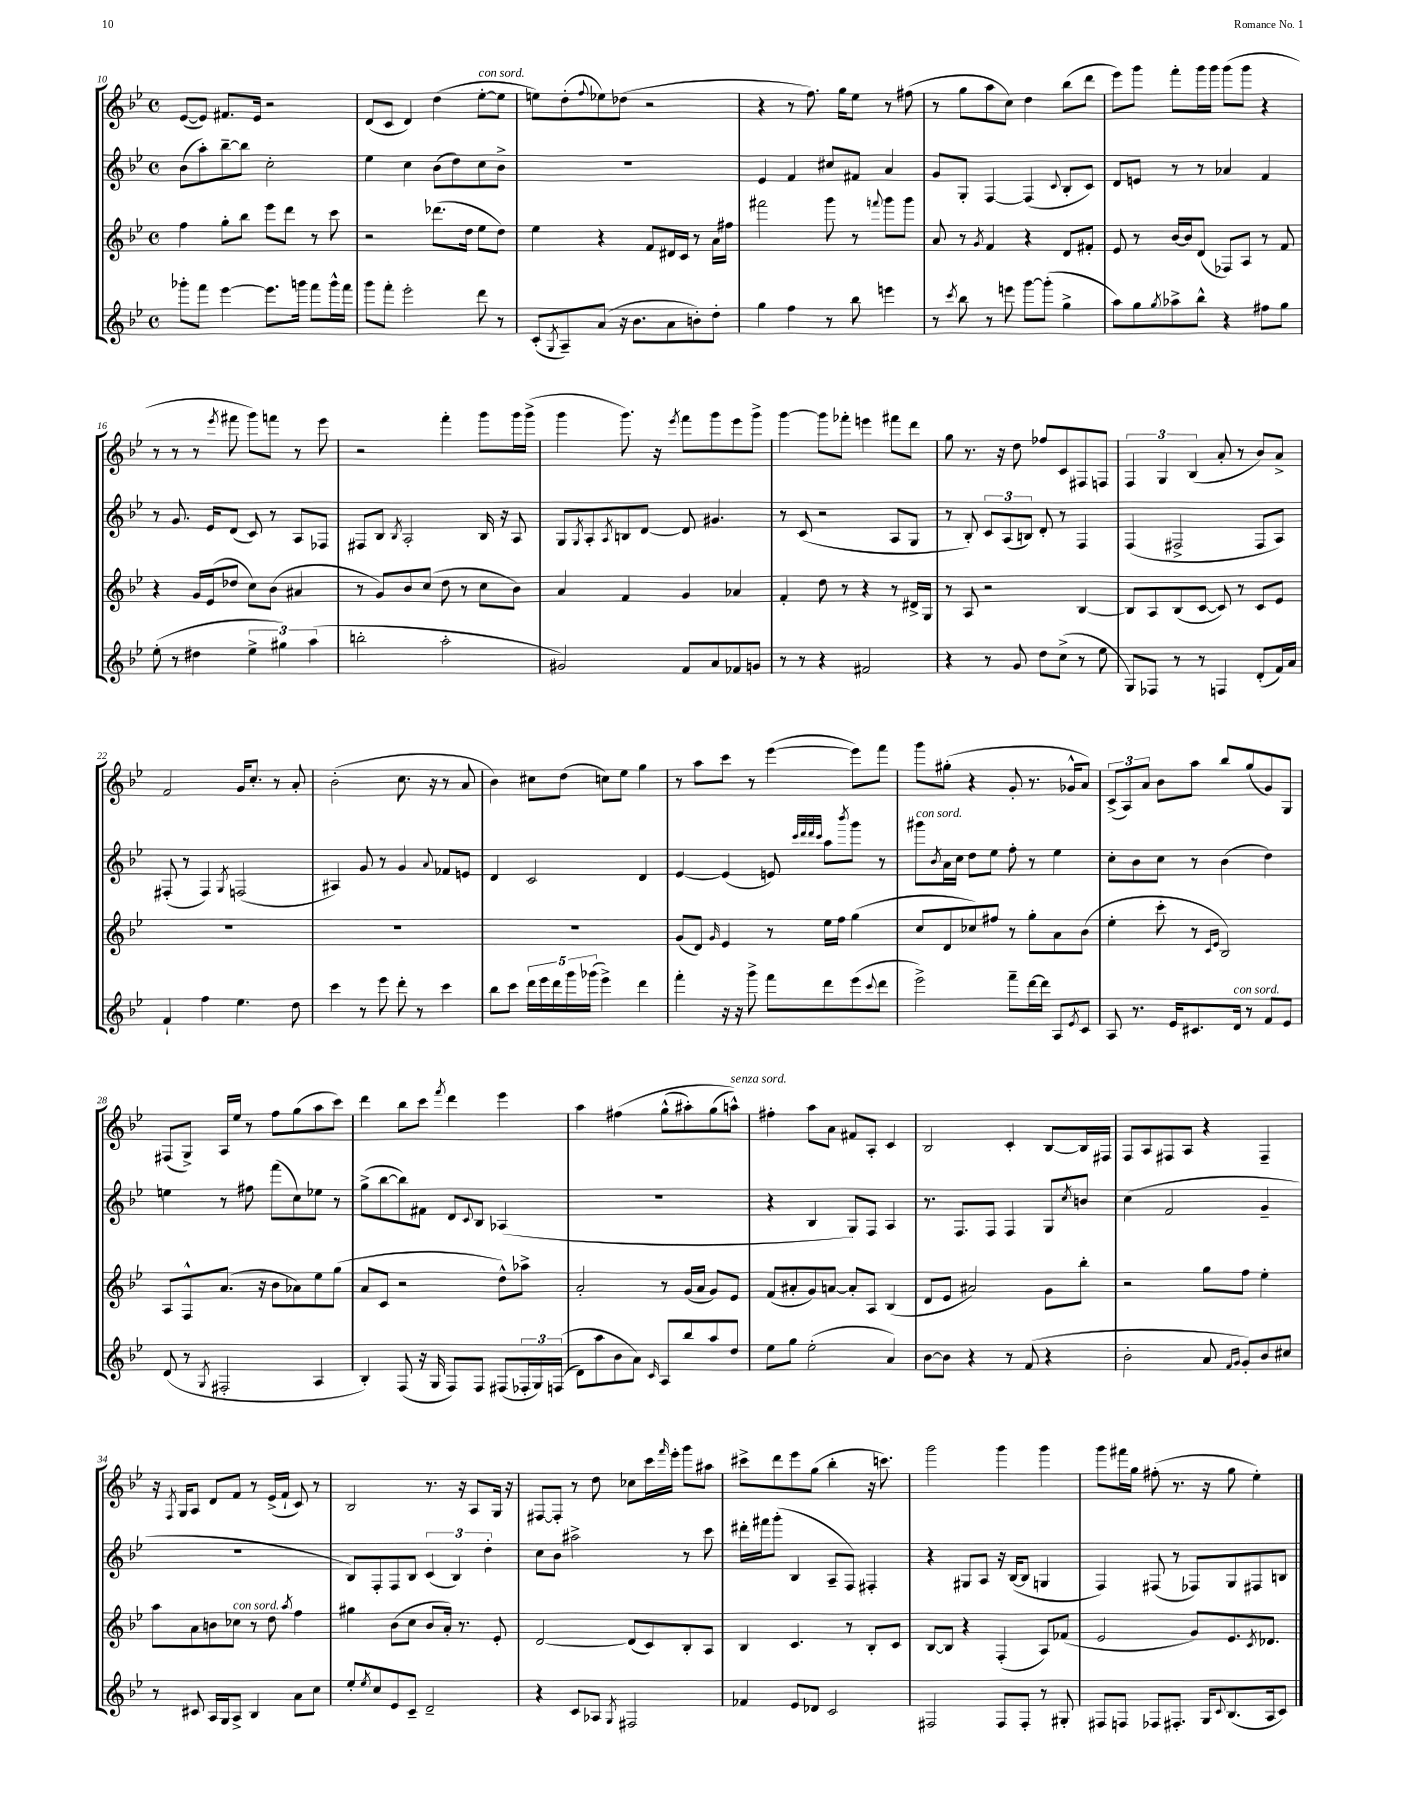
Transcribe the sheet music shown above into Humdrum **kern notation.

**kern	**kern	**kern	**kern
*staff4	*staff3	*staff2	*staff1
*clefG2	*clefG2	*clefG2	*clefG2
*k[b-e-]	*k[b-e-]	*k[b-e-]	*k[b-e-]
*M4/4	*M4/4	*M4/4	*M4/4
*met(c)	*met(c)	*met(c)	*met(c)
8ggg-'\L	4ff\	(8b-\L	([8e-/L
8fff\J	.	8aa'\)	8e-/]J)
[4eee-\	8gg'\L	[8bb-~\	8.f#/L
.	8bb-\J	8bb-\]J	.
.	.	.	16e-/Jk
8.eee-\]L	8eee-\L	2cc'\	2r
.	8ddd\J	.	.
16ggg\Jk	.	.	.
8fff\L	8r	.	.
16ggg^^\L	8ccc\	.	.
16fff\JJ	.	.	.
=	=	=	=
8ggg\L	2r	4ee-\	(8d/L
8fff'\J	.	.	8c/J
2eee-'\	.	4cc\	4d/)
.	(8.ddd-\L	(8b-\L	(4dd\
.	.	8dd\)	.
.	16dd\Jk	.	.
8ddd\	8ee-\L	8cc\	[8ee-'\L
8r	8dd\J)	8b-^\J	8ee-\]J
=	=	=	=
(8c'/L	4ee-\	1r	8ee\L)
8qG/	.	.	.
8A~/)	.	.	(8dd'\
.	.	.	8qqff/
(8a/J	4r	.	8ee-\)
16r	.	.	(8dd-\J
8.b-\L	.	.	.
.	8f/L	.	2r
8a\	16d#/L	.	.
.	16c/JJ	.	.
8b'\)	8r	.	.
8dd'\J	16a\LL	.	.
.	16ff#\JJ	.	.
=	=	=	=
4gg\	2fff#\	4e-/	4r
4ff\	.	4f/	8r
.	.	.	8.ff\)
8r	8ggg\	8cc#/L	.
.	.	.	16gg\LK
8bb-\	8r	8f#/J	8ee-\J
.	8qqfff/	.	.
4eee\	8ggg\L	4a/	8r
.	8ggg\J	.	(8ff#\
=	=	=	=
8r	8a/	8g/L	8r
8qccc/	.	.	.
8bb-\	8r	8G'/J	8gg\L
.	8qg/	.	.
8r	4f/	[4F/	8aa\
8eee\	.	.	8cc\J)
[8ggg\L	4r	(4F/]	4dd\
(8ggg'\]J	.	.	.
.	.	8qqc/	.
4gg^\	8d/L	8B-'/L	(8bb-\L
.	8f#'/J	8c/J)	8ddd\J
=	=	=	=
8aa\L)	8e-/	8d/L	8eee-\L)
8gg\	8r	8e/J	8ggg\J
8qgg/	.	.	.
8aa-^\	[16b-/LL	8r	8fff'\L
.	16b-/]J	.	.
8bb-^^\J	(8d/J	8r	16ggg\L
.	.	.	16ggg\JJ
4r	8F-/L)	4a-/	(8ggg\L
.	8A/J	.	8ggg\J
8ff#\L	8r	4f/	4r
8gg\J	8f/	.	.
=	=	=	=
(8ee-'\	4r	8r	8r
8r	.	8.g/	8r
4dd#\	16g/LL	.	8r
.	(16e-/J	16e-/LK	.
.	.	.	8qeee-/
.	8dd-/J	(8d/J	8fff#\
6ee-^\	8cc\L)	8c/)	8ggg\L)
.	(8b-\J	8r	8fff\J
6gg#\)	.	.	.
.	4a#/	8A/L	8r
(6aa\	.	.	.
.	.	8F-/J	8eee-\
=	=	=	=
2bb'\	8r	8F#/L	2r
.	8g/L)	8B-/J	.
.	.	8qB-/	.
.	8b-/	2A'/	.
.	(8cc/J	.	.
2aa'\	8dd\	.	4fff'\
.	8r	.	.
.	8cc\L	16B-/	8ggg\L
.	.	16r	.
.	8b-\J)	8A/	16ggg\L
.	.	.	(16ggg^\JJ
=	=	=	=
2g#/)	4a/	8G/L	4ggg\
.	.	8qG/	.
.	.	8A'/	.
.	.	8qA/	.
.	4f/	8B/	8.ggg\)
.	.	[8d/J	.
.	.	.	16r
.	.	.	8qeee-/
8f/L	4g/	8d/]	8fff\L
8a/	.	4.g#/	8ggg\
8f-/	4a-/	.	8eee-\
8g/J	.	.	8ggg^\J
=	=	=	=
8r	4f'/	8r	[4ggg\
8r	.	(8c/	.
4r	8dd\	2r	8ggg\]L
.	8r	.	8fff-'\J
2f#/	4r	.	4eee\
.	8r	8A/L	8fff#\L
.	16d#^/LL	8G/J	8ddd\J
.	16G/JJ	.	.
=	=	=	=
4r	8r	8r	8gg\
.	8A/	8B-'/)	8.r
8r	2r	12c/L	.
.	.	.	16r
.	.	(12A/	.
8g/	.	.	8dd\
.	.	12B/J)	.
8dd\L	.	8d'/	8ff-/L
(8cc^\J	.	8r	8c/
8r	[4B-/	4F/	8F#/
8ee-\	.	.	8F/J
=	=	=	=
8G/L)	8B-/]L	(4F/	6F/
8F-/J	8A/	.	.
.	.	.	6G/
8r	(8B-/	2F#^/	.
.	.	.	(6B-/
8r	[8c/J	.	.
4F/	8c/])	.	8a'/
.	8r	.	8r
(8d'/L	8c/L	8F#/L	8b-/L)
16f/L)	8e-/J	8A/J)	8a^/J
16a/JJ	.	.	.
=	=	=	=
4f`/	1r	(8F#'/	2f/
.	.	8r	.
4ff\	.	4F#/)	.
.	.	8qG/	.
4.ee-\	.	(2F/	16g/LK
.	.	.	8.cc'/J
.	.	.	8r
8dd\	.	.	8a'/
=	=	=	=
4ccc\	1r	4A#/)	(2b-'\
8r	.	8g/	.
8eee-\	.	8r	.
8ddd'\	.	4g/	8.cc\
8r	.	.	.
.	.	.	16r
.	.	8qqa/	.
4ccc\	.	8f-/L	8r
.	.	8e/J	8a/
=	=	=	=
8bb-\L	1r	4d/	4b-\)
8ccc\J	.	.	.
20ddd\LL	.	2c/	8cc#\L
20eee-\	.	.	.
20ddd\	.	.	.
.	.	.	(8dd\J
20ggg\	.	.	.
(20ggg-\JJ	.	.	.
4eee-^\)	.	.	8cc\L)
.	.	.	8ee-\J
4ddd\	.	4d/	4gg\
=	=	=	=
4fff'\	(8g/L	[4e-/	8r
.	8d/J)	.	8aa\L
.	16qqg/	.	.
16r	4e-/	(4e-/]	8ccc\J
16r	.	.	.
8ggg^\	.	.	8r
8fff\L	8r	8e/)	([4eee-\
.	.	32qqccc/LLL	.
.	.	32qqddd/	.
.	.	32qqddd/	.
.	.	32qqccc/JJJ	.
8ddd\	16ee-\LL	8aa\L	.
.	16ff\JJ	.	.
.	.	8qbbb-/	.
(8eee-\	(4gg\	8ggg\J	8eee-\]L)
8qqccc/	.	.	.
8ddd\J	.	8r	8fff\J
=	=	=	=
2eee-^\)	8cc/L	8ggg#\L	8ggg\L
.	.	8qb-/	.
.	8d/	16a\L	(8gg#'\J
.	.	16cc\JJ	.
.	8cc-/)	8dd\L	4r
.	8ff#/J	8ee-\J	.
8fff~\L	8r	8ff'\	8g'/
[16ddd\L	8gg'\L	8r	8.r
16ddd\]JJ	.	.	.
8A/L	8a\	4ee-\	.
.	.	.	16g-^^/LK
8qe-/	.	.	.
8c/J	(8b-\J	.	8a/J)
=	=	=	=
8A/	4ee-'\	8cc'\L	(12c^/L
.	.	.	12A/)
8.r	.	8b-\	.
.	.	.	12a/J
.	8ccc'\	8cc\J	8b-\L
16e-/LK	.	.	.
8.c#/	8r	8r	8aa\J
.	16qqc/LL	.	.
.	16qqe-/JJ	.	.
.	2B-/)	(4b-\	8bb-/L
16d/Jk	.	.	.
8r	.	.	(8gg/
8f/L	.	4dd\)	8g/)
8e-/J	.	.	8G/J
=	=	=	=
(8d/	8A/L	4ee\	(8F#/L
8r	8F^^/	.	8G^/J)
8qG/	.	.	.
2F#'/	(8.a/J	8r	16A/LL
.	.	.	16ee-/JJ
.	.	8ff#\	8r
.	16r	.	.
.	8b-\L	(8fff\L	8ff\L
.	8a-\)	8cc\)	(8gg\
4A/	8ee-\	8ee-\J	8aa\
.	(8gg\J	8r	8ccc\J)
=	=	=	=
4B-'/)	8a/L	(8gg^\L	4ddd\
.	8c/J	[8bb-\	.
(8F/	2r	8bb-\])	8bb-\L
16r	.	8f#\J	8ccc\J
16G/	.	.	.
.	.	.	8qfff/
8F/L)	.	8d/L	4ddd\
.	.	8qqc/	.
8F/J	.	8B-/J	.
(8F#/L	8dd^^\L)	(4A-/	4eee-\
24F-'/L	8aa-^\J	.	.
24G/)	.	.	.
&((24F/JJ	.	.	.
=	=	=	=
8d\L)	2a'/	1r	4aa\
8aa\	.	.	.
8b-\	.	.	&(4ff#\
8a\J&)	.	.	.
16qqc/	.	.	.
8A/L	8r	.	(8gg^^\L
8bb-/	(16g/LL	.	8aa#'\)
.	16a/JJ	.	.
8aa/	8g/L)	.	(8gg\
8dd/J	8e-/J	.	8aa^^\J)&)
=	=	=	=
8ee-\L	(8f/L	4r	4ff#'\
8gg\J	8a#'/	.	.
(2ee-'\	8g/)	4B-/	8aa\L
.	[8a/J	.	8a\J
.	8a'/]L	8G/L)	8f#/L
.	8A/J	8F/J	8A'/J
4a/)	(4B-/	4A/	4c/
=	=	=	=
[8b-\L	8d/L	8.r	2B-/
8b-\]J	8e-/J	.	.
.	.	8.F/L	.
4r	2a#/)	.	.
.	.	8F/J	.
8r	.	4F/	4c'/
(8f/	.	.	.
4r	8g\L	8G/L	[8B-/L
.	.	8qcc/	.
.	8bb-'\J	8b/J	16B-/]L
.	.	.	16F#/JJ
=	=	=	=
2b-'\	2r	(4cc\	8F/L
.	.	.	8A/
.	.	2f/	8F#/
.	.	.	8A/J
8a/	8gg\L	.	4r
16qqf/LL	.	.	.
16qqg/JJ	.	.	.
8g'/L)	8ff\J	.	.
8b-/	4ee-'\	4g~/	4F#~/
8cc#/J	.	.	.
=	=	=	=
8r	8aa\L	1r	16r
.	.	.	8qF/
.	.	.	16G/LK
8c#/	8a\	.	8A/J
16A/LL	8b\	.	8d/L
16G/J	.	.	.
8A^/J	8cc-\J	.	8f/J
4B-/	8r	.	8r
.	8dd\	.	(16e-^/LL
.	.	.	16f`/JJ
.	8qaa/	.	.
8a\L	4ff\	.	8c/)
8cc\J	.	.	8r
=	=	=	=
8ee-'/L	4gg#\	8B-/L)	2B-/
8qee-/	.	.	.
8cc/	.	8F'/	.
8e-/	(8b-\L	8F/	.
8c~/J	8cc\J	8B-/J	.
2d~/	8b-/L	(6c/	8.r
.	16a'/Jk)	.	.
.	.	6B-/)	.
.	8.r	.	16r
.	.	.	8A/L
.	.	6dd'\	.
.	8e-'/	.	16G/Jk
.	.	.	16r
=	=	=	=
4r	[2d/	8cc\L	[8F#/L
.	.	8b-\J	8F#'/]J
8c/L	.	2aa#^\	8r
8A-/J	.	.	8dd\
8qG/	.	.	.
2F#/	(8d/]L	.	8cc-\L
.	8c/)	.	16ccc\L
.	.	.	16qqfff/
.	.	.	16eee-'\JJ
.	8B-'/	8r	8ggg\L
.	8A/J	8ccc\	8aa#\J
=	=	=	=
4f-/	4B-/	16ddd#'\LL	8ccc#^\L
.	.	16fff#\J	.
.	.	(8ggg'\J	8ddd\
8e-/L	4.c/	4B-/	8eee-\
8d-/J	.	.	(8gg\J
2c/	.	8A~/L	4bb-'\
.	8r	8F/J)	.
.	8B-'/L	4F#'/	16r
.	.	.	8.ccc\)
.	8c/J	.	.
=	=	=	=
2F#/	[8B-/L	4r	2ggg\
.	8B-/]J	.	.
.	4r	8G#/L	.
.	.	8A/J	.
8F#/L	(4F'/	16r	4ggg\
.	.	([16B-/LK	.
8F#'/J	.	8B-/]J	.
8r	8A/L)	4G/	4ggg\
8G#'/	(8f-/J	.	.
=	=	=	=
8F#/L	2e-/	4F/)	8ggg\L
8F/J	.	.	16fff#\L
.	.	.	16gg\JJ
8F-/L	.	(8F#/	(8ff#'\
8.F#'/J	.	8r	8.r
.	8g/L)	8F-/L)	.
16G/LK	.	.	16r
8qqc/	.	.	.
(8.B-/	8.e-/	8G/	8gg\
.	.	8F#/	4ee-'\)
.	8qc/	.	.
16A/k	8.d-/J	.	.
8c/J)	.	8B/J	.
==	==	==	==
*-	*-	*-	*-
